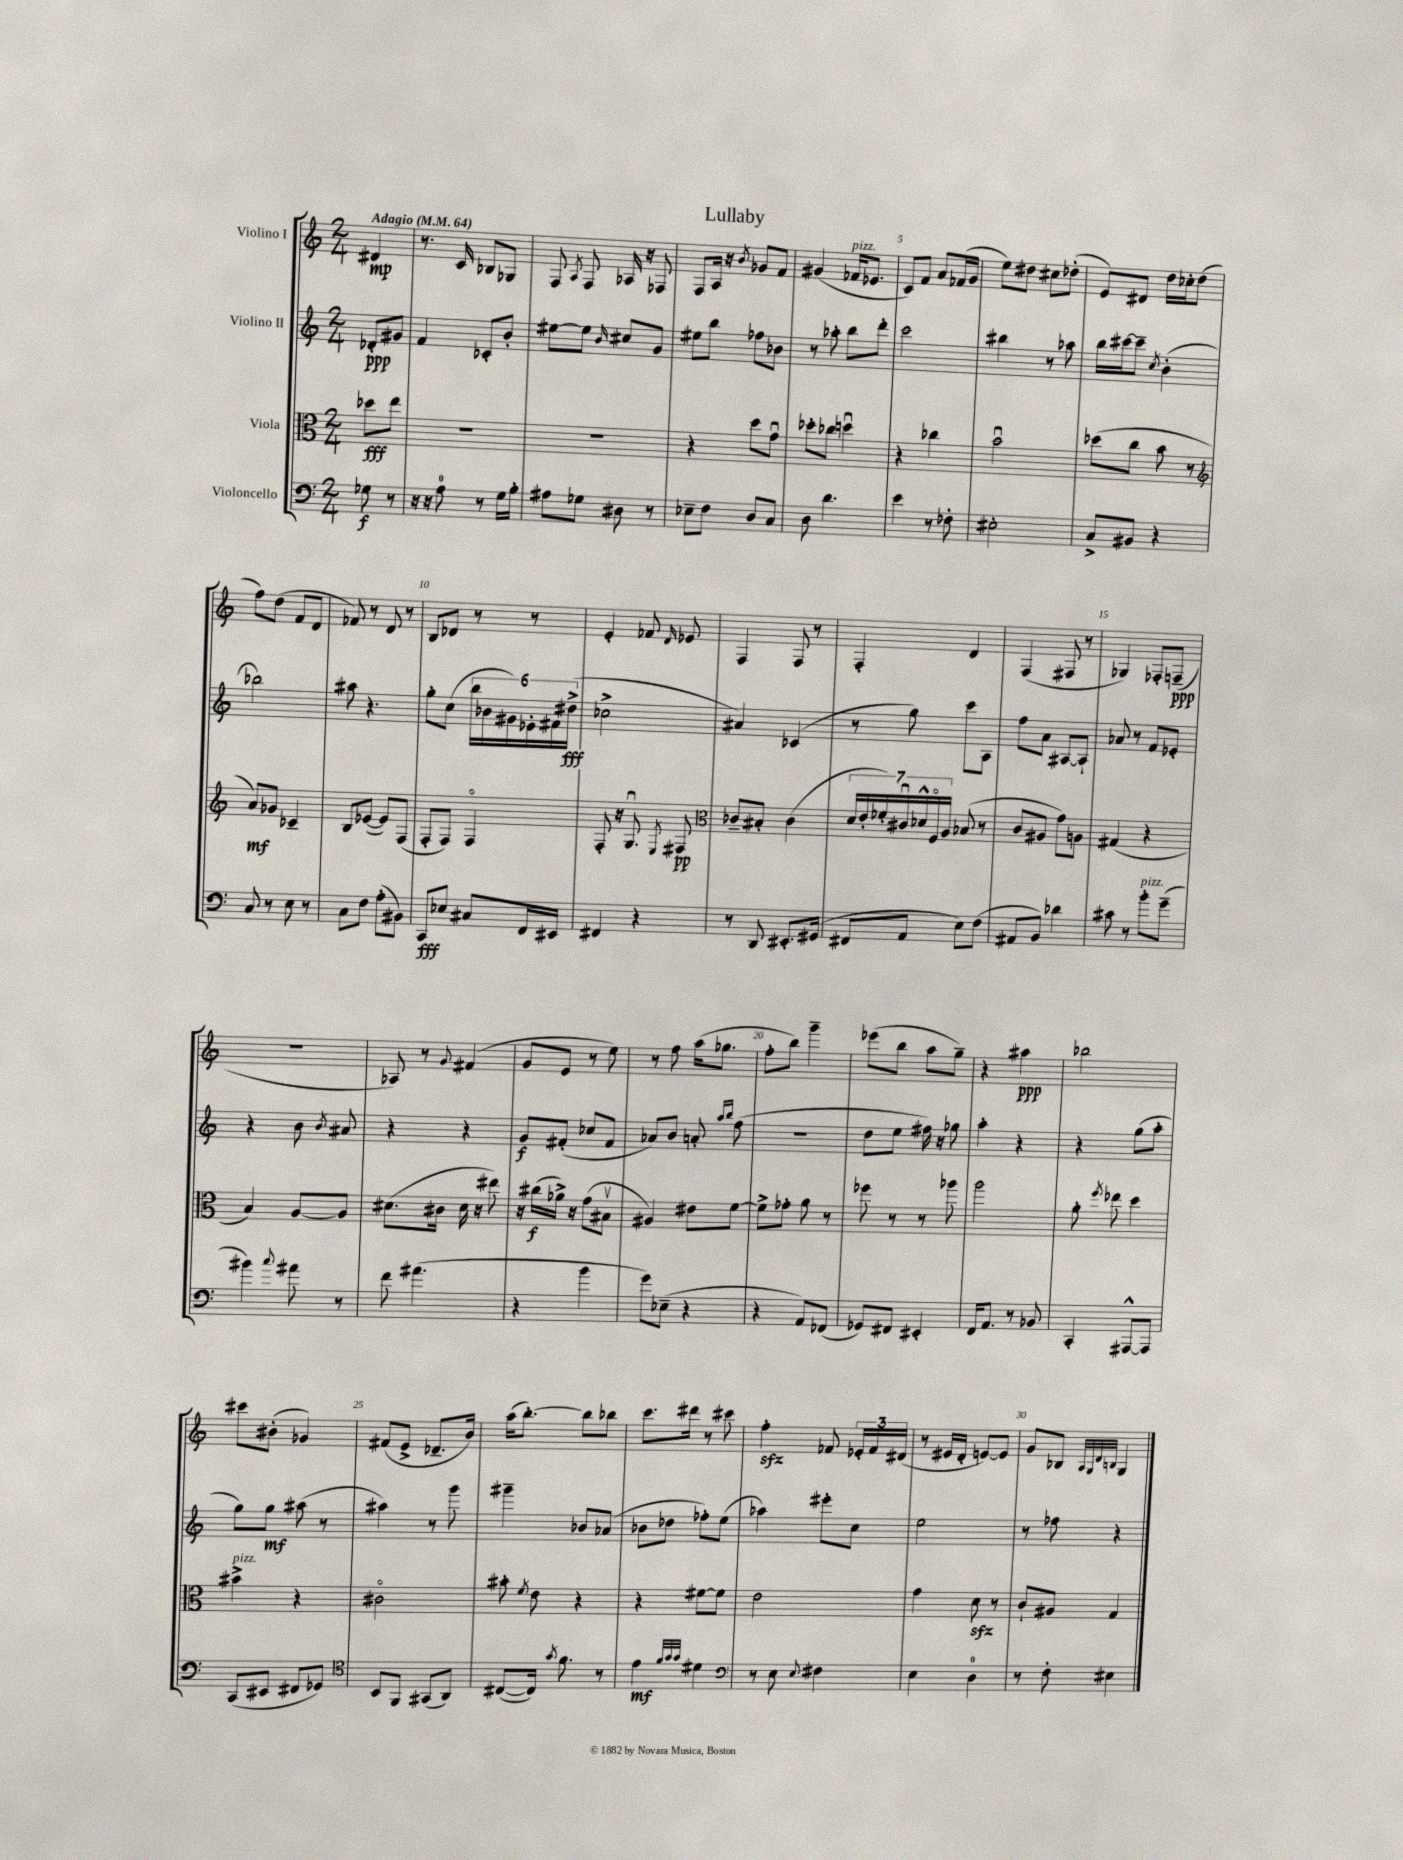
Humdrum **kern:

**kern	**kern	**kern	**kern
*staff4	*staff3	*staff2	*staff1
*clefF4	*clefC3	*clefG2	*clefG2
*k[]	*k[]	*k[]	*k[]
*M2/4	*M2/4	*M2/4	*M2/4
*MM64	*MM64	*MM64	*MM64
8G-	8dd-	8d-'	4d#
8r	8ee	8g#	.
=	=	=	=
16r	2r	4f	8.r
16r	.	.	.
8A	.	.	.
.	.	.	16c
8r	.	8c-'	8B-
16G	.	8b'	8G-
16B'	.	.	.
=	=	=	=
8A#	2r	[8ee#	8F
.	.	.	8qA
8G-	.	8ee#]	8F
.	.	16qqb	.
8D#	.	8cc#	16A-
.	.	.	16r
8r	.	8g	8F-
=	=	=	=
8E-~	4r	8ee#	8F
8F	.	8bb	16A
.	.	.	16r
.	.	.	8qb
8D	8dd	8ff-	8g-
8C	8gu	8b-	8f
=	=	=	=
8D	8dd-'	8r	(4g#
4.d	8cc-	8aa-'	.
.	4ddu	8bb	16f-
.	.	.	8.e-
.	.	8ddd'	.
=	=	=	=
4e	4r	2ccc	8c)
.	.	.	8f
8r	4cc-	.	8a
8F-'	.	.	(16f-
.	.	.	16g
=	=	=	=
2E#'	2bu	4bb#	8ee)
.	.	.	8dd#
.	.	8r	8cc#
.	.	8aa-	(8dd-'
=	=	=	=
8C^	(8dd-	16bb	8e)
.	.	[16ccc#	.
8BB#	8cc	8ccc#~]	8d#
.	.	8qcc	.
4r	8b	(4b'	16dd
.	.	.	16cc-'
.	8r	.	(8dd
=	=	=	=
*	*clefG2	*	*
8C	8a)	2bb-)	8ff)
8r	8g-	.	(8dd
8E	4c-~	.	8f
8r	.	.	8d
=	=	=	=
8C	8B	8aa#	8f-)
8F	([8e-	4.r	8r
(8A'	8e-])	.	8d
8BB#)	(8F	.	8r
=	=	=	=
8CC	8F'	8gg'	8B
8E-	8F)	(8cc	8d-
8C#	4Fo	24bb	8r
.	.	24b-	.
.	.	24g#)	.
16FF	.	24e-'	8r
.	.	24f#	.
16EE#	.	.	.
.	.	(24dd#^	.
=	=	=	=
4FF#	8F'	2cc-^	4e'
.	16r	.	.
.	8.Gu	.	.
4r	.	.	8f-
.	8qE	.	16qqd
.	8F#	.	8e-
=	=	=	=
*	*clefC3	*	*
8r	8c-~	4a#)	4F
8DD	8B#'	.	.
8.EE#'	(4c-	(4c-	8F
.	.	.	8r
(16GG#	.	.	.
=	=	=	=
8FF#	28d	8r	4F'
.	28e'	.	.
.	28f-')	.	.
.	28c#u	.	.
8AA	.	8gg)	.
.	28d-^^	.	.
.	28Fo	.	.
.	28A	.	.
8E)	(8B-	8ccc	4d
(8F	8r	8A	.
=	=	=	=
8AA#	8c	8ff	(4F
8BB)	8A#	8a	.
4d-	8g)	[8A#	8F#
.	8A	8A#`]	8r
=	=	=	=
8c#	(4G#	8a-	4G-)
8r	.	8r	.
8b'	4r	8f	8F-'
(8g~	.	8e-'	(8F~
=	=	=	=
4b#)	4B)	4r	2r
8qqcc	.	.	.
8a#	[8A	8b	.
.	.	8qb	.
8r	8A]	8a#	.
=	=	=	=
8f	(8.d#	4r	8A-)
(4.a#	.	.	8r
.	16c#	.	.
.	.	.	8qqg
.	16d#	4r	(4f#
.	16r	.	.
.	8ee#)	.	.
=	=	=	=
4r	16r	8g	8g
.	(16cc#	.	.
.	16a-^)	(8f#'	8e
.	16r	.	.
4b	(8g	8cc-	8r
.	8B#v	8f#	8ee)
=	=	=	=
8g)	4A#)	8a-)	8r
(8E-~	.	8b	8ff
4r	8e#	8a'	(16aa
.	.	.	8.gg-
.	.	16qqaa	.
.	.	16qqbb	.
.	[8f	(8ff	.
=	=	=	=
4r	8f^]	2r	8ff'
.	8g-'	.	8bb)
8AA)	8a	.	4ggg~
(8FF-	8r	.	.
=	=	=	=
8GG-)	8ff-	8dd	(8eee-
8FF#	8r	8ee	8bb
4EE#'	8r	16ff#)	8aa
.	.	16r	.
.	8aa-	8gg-	8gg~)
=	=	=	=
16FF	2aa	4aa'	4r
8.AA	.	.	.
8r	.	4r	4aa#
8BB-	.	.	.
=	=	=	=
4CC'	8a'	4r	2bb-
.	8qff	.	.
.	8ee-	.	.
[8AAA#^^	4dd	(8gg	.
8AAA#]	.	8aa'	.
=	=	=	=
(8CC	4b#^	8gg)	8ccc#
8EE#	.	8gg	(8b#'
8FF#	4r	(8aa#	4g-)
8GG-)	.	8r	.
=	=	=	=
*clefC4	*	*	*
8BB	2c#o	4aa#)	(8f#
8FF	.	.	8e^
(8GG#	.	8r	8.d-~
8AA)	.	8ggg	.
.	.	.	16b)
=	=	=	=
([8C#	8b#'	4ggg#~	(16aa
.	.	.	[8.bb')
.	8qf	.	.
16C#])	8e	.	.
8qg	.	.	.
8.f	.	.	.
.	4r	8b-	8bb]
8r	.	(8a-	8bb-
=	=	=	=
4e	4r	8b-	8.ccc
.	.	8dd-	.
.	.	.	16ddd#
32qqf	.	.	.
32qqg	.	.	.
32qqg	.	.	.
4d#	[8f#	8ff-')	8r
.	8f#]	(8ee	8ccc#
=	=	=	=
*clefF4	*	*	*
8r	2e	4aa-)	4ff'
8E	.	.	.
8qqE	.	.	.
4F#	.	8eee#'	8f-
.	.	8cc	24e-'
.	.	.	24f-
.	.	.	(24d#
=	=	=	=
4E	4g	2ee	8r
.	.	.	16e#
.	.	.	16d'
4D	8d	.	[8e)
.	8r	.	8e]
=	=	=	=
8r	8c`	8r	8g
8F'	8A#	8ff-	8B-
.	.	.	32qqA
.	.	.	32qqG
.	.	.	32qqd
.	.	.	32qqB
4E#	4G	4r	4G
==	==	==	==
*-	*-	*-	*-
